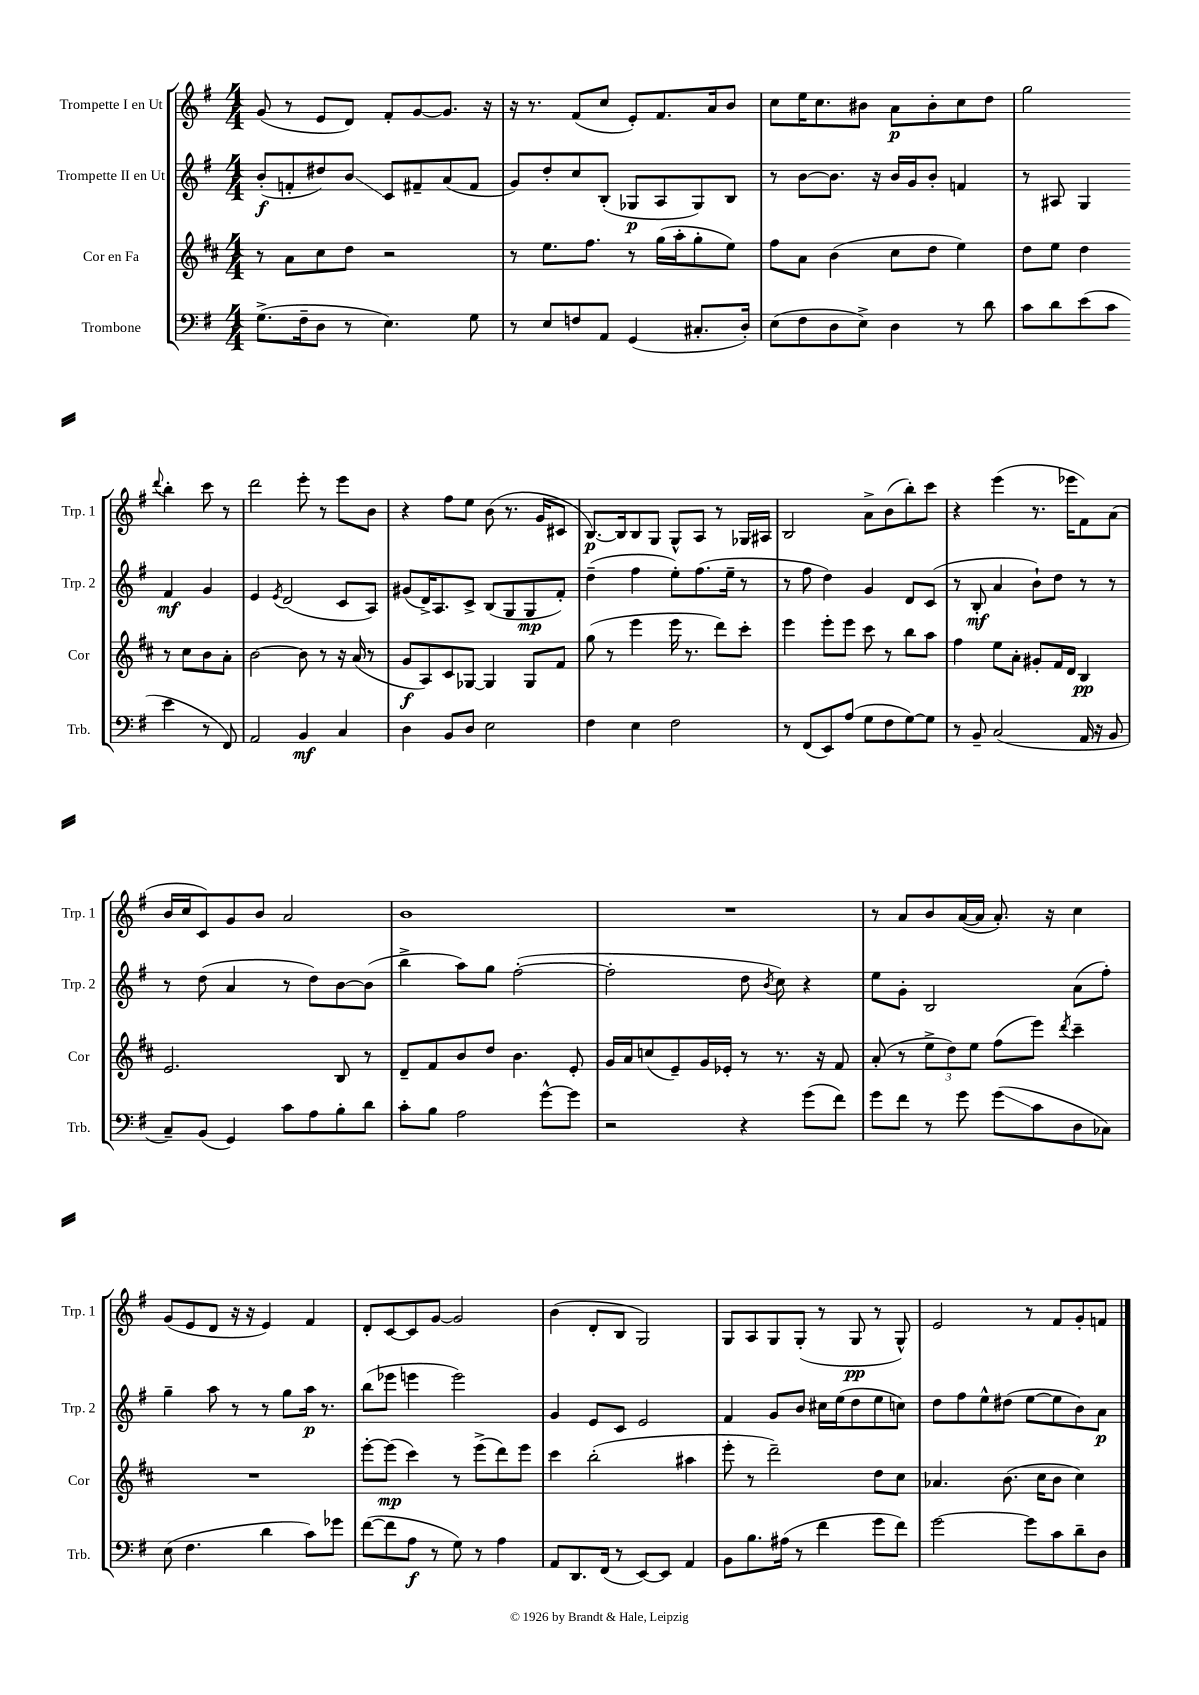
<<
\new StaffGroup <<
\new Staff = "s0" \with { instrumentName = "Trompette I en Ut" shortInstrumentName = "Trp. 1" } {
    \clef treble \key g \major \numericTimeSignature \time 4/4
    \autoBeamOff g'8( r8 e'8[ d'8]) fis'8[-. g'8~ g'8.] r16 |
    r16 r8. fis'8[( c''8] e'8[-.) fis'8. a'16 b'8] |
    c''8[ e''16 c''8. bis'8] a'8[\p bis'8-. c''8 d''8] |
    g''2 \appoggiatura { d'''8 } b''4-. c'''8 r8 |
    d'''2 e'''8-. r8 e'''8[ b'8] |
    r4 fis''8[ e''8] b'8( r8. g'16[ cis'8] |
    b8.[~\p) b16 b8 g8] g8[-^ a8] r8 ges16[ ais16] |
    b2 a'8[-> b'8( b''8-.) c'''8] |
    r4 e'''4( r8. ees'''16[ fis'8) a'8]( |
    b'16[ c''16 c'8) g'8 b'8] a'2 |
    b'1 |
    R1 |
    r8 a'8[ b'8 a'16~( a'16] a'8.-.) r16 c''4 |
    g'8[( e'8 d'8] r16 r16 e'4) fis'4 |
    d'8[-. c'8~ c'8 g'8]~ g'2 |
    b'4( d'8[-. b8] g2) |
    g8[ a8 g8 g8]-.( r8 g8\pp r8 g8-^) |
    e'2 r8 fis'8[ g'8-. f'8] \bar "|." |
}
\new Staff = "s1" \with { instrumentName = "Trompette II en Ut" shortInstrumentName = "Trp. 2" } {
    \clef treble \key g \major \numericTimeSignature \time 4/4
    \autoBeamOff b'8[-.\f( f'8-. dis''8) b'8]\glissando c'8[ fis'8-- a'8( fis'8] |
    g'8[) d''8-. c''8 b8]-.( ges8[\p a8 ges8) b8] |
    r8 b'8[~ b'8.] r16 b'16[ g'16 b'8]-. f'4 |
    r8 ais8 g4 fis'4\mf g'4 |
    e'4 \acciaccatura { e'8 } d'2( c'8[ a8]) |
    gis'8[( d'16->) a8. c'8]-> b8[( g8 g8\mp fis'8]-.) |
    d''4--( fis''4 e''8[-.) fis''8.( e''16]-- r8 |
    r8 fis''8 d''4) g'4 d'8[ c'8]( |
    r8 b8-.\mf a'4 b'8[-!) d''8] r8 r8 |
    r8 d''8( a'4 r8 d''8[) b'8~ b'8]( |
    b''4-> a''8[) g''8] fis''2~-.( |
    fis''2-. d''8 \acciaccatura { b'8 } c''8) r4 |
    e''8[ g'8]-. b2 a'8[( fis''8]-.) |
    g''4-- a''8 r8 r8 g''8[ a''16]\p r8. |
    b''8[( ees'''8] e'''4 e'''2) |
    g'4 e'8[ c'8] e'2 |
    fis'4 g'8[ b'8] cis''16[ e''16( d''8 e''8 c''8]) |
    d''8[ fis''8 e''8-^ dis''8]( e''8[~ e''8 b'8) a'8]\p \bar "|." |
}
\new Staff = "s2" \with { instrumentName = "Cor en Fa" shortInstrumentName = "Cor" } {
    \clef treble \key d \major \numericTimeSignature \time 4/4
    \autoBeamOff r8 a'8[ cis''8 d''8] r2 |
    r8 e''8.[ fis''8.] r8 g''16[( a''16-. g''8-. e''8]) |
    fis''8[ a'8] b'4( cis''8[ d''8] e''4) |
    d''8[ e''8] d''4 r8 cis''8[ b'8 a'8]-. |
    b'2~ b'8 r8 r16 a'16( r8 |
    g'8[\f a8) cis'8 ges8]~ ges4 ges8[ fis'8] |
    g''8( r8 e'''4 e'''16 r8. d'''8[) cis'''8]-. |
    e'''4 e'''8[-. e'''8] cis'''8 r8 b''8[ a''8] |
    fis''4 e''8[ a'8]-. gis'8[-. fis'16 d'16] b4\pp |
    e'2. b8 r8 |
    d'8[-- fis'8 b'8 d''8] b'4. e'8-. |
    g'16[ a'16 c''8( e'8--) g'16 ees'16]-. r8 r8. r16 fis'8 |
    a'8-.( r8 \tuplet 3/2 { e''8[-> d''8) e''8] } fis''8[( e'''8]) \acciaccatura { d'''8 } cis'''4-- |
    R1 |
    e'''8[~-. e'''8]\mp( cis'''4) r8 e'''8[->( d'''8) e'''8] |
    cis'''4 b''2-.( ais''4 |
    e'''8-. r8 d'''2--) d''8[ cis''8] |
    aes'4. b'8.( cis''16[ b'8] cis''4) \bar "|." |
}
\new Staff = "s3" \with { instrumentName = "Trombone" shortInstrumentName = "Trb." } {
    \clef bass \key g \major \numericTimeSignature \time 4/4
    \autoBeamOff g8.[->( fis16-- d8] r8 e4.) g8 |
    r8 e8[ f8 a,8] g,4( cis8.[-. d16]-.) |
    e8[( fis8 d8 e8]->) d4 r8 d'8 |
    c'8[ d'8 e'8( c'8] e'4 r8 fis,8) |
    a,2 b,4\mf c4 |
    d4 b,8[ d8] e2 |
    fis4 e4 fis2 |
    r8 fis,8[( e,8) a8]( g8[ fis8 g8~) g8] |
    r8 b,8-- c2( a,16 r16 b,8 |
    c8[--) b,8]( g,4) c'8[ a8 b8-. d'8] |
    c'8[-. b8] a2 g'8[~-^ g'8] |
    r2 r4 g'8[( fis'8]) |
    g'8[ fis'8] r8 g'8 g'8[\glissando( c'8 d8 ces8]) |
    e8( fis4. d'4 c'8[) ges'8] |
    fis'8[~( fis'8 a8]\f r8 g8) r8 a4 |
    a,8[ d,8. fis,16]( r8 e,8[~) e,8] a,4 |
    b,8[ b8. ais16]( r8 fis'4 g'8[ fis'8]) |
    g'2~ g'8[ c'8 d'8-- d8] \bar "|." |
}
>>
>>
\layout { \context { \Score \remove "Bar_number_engraver" } }
